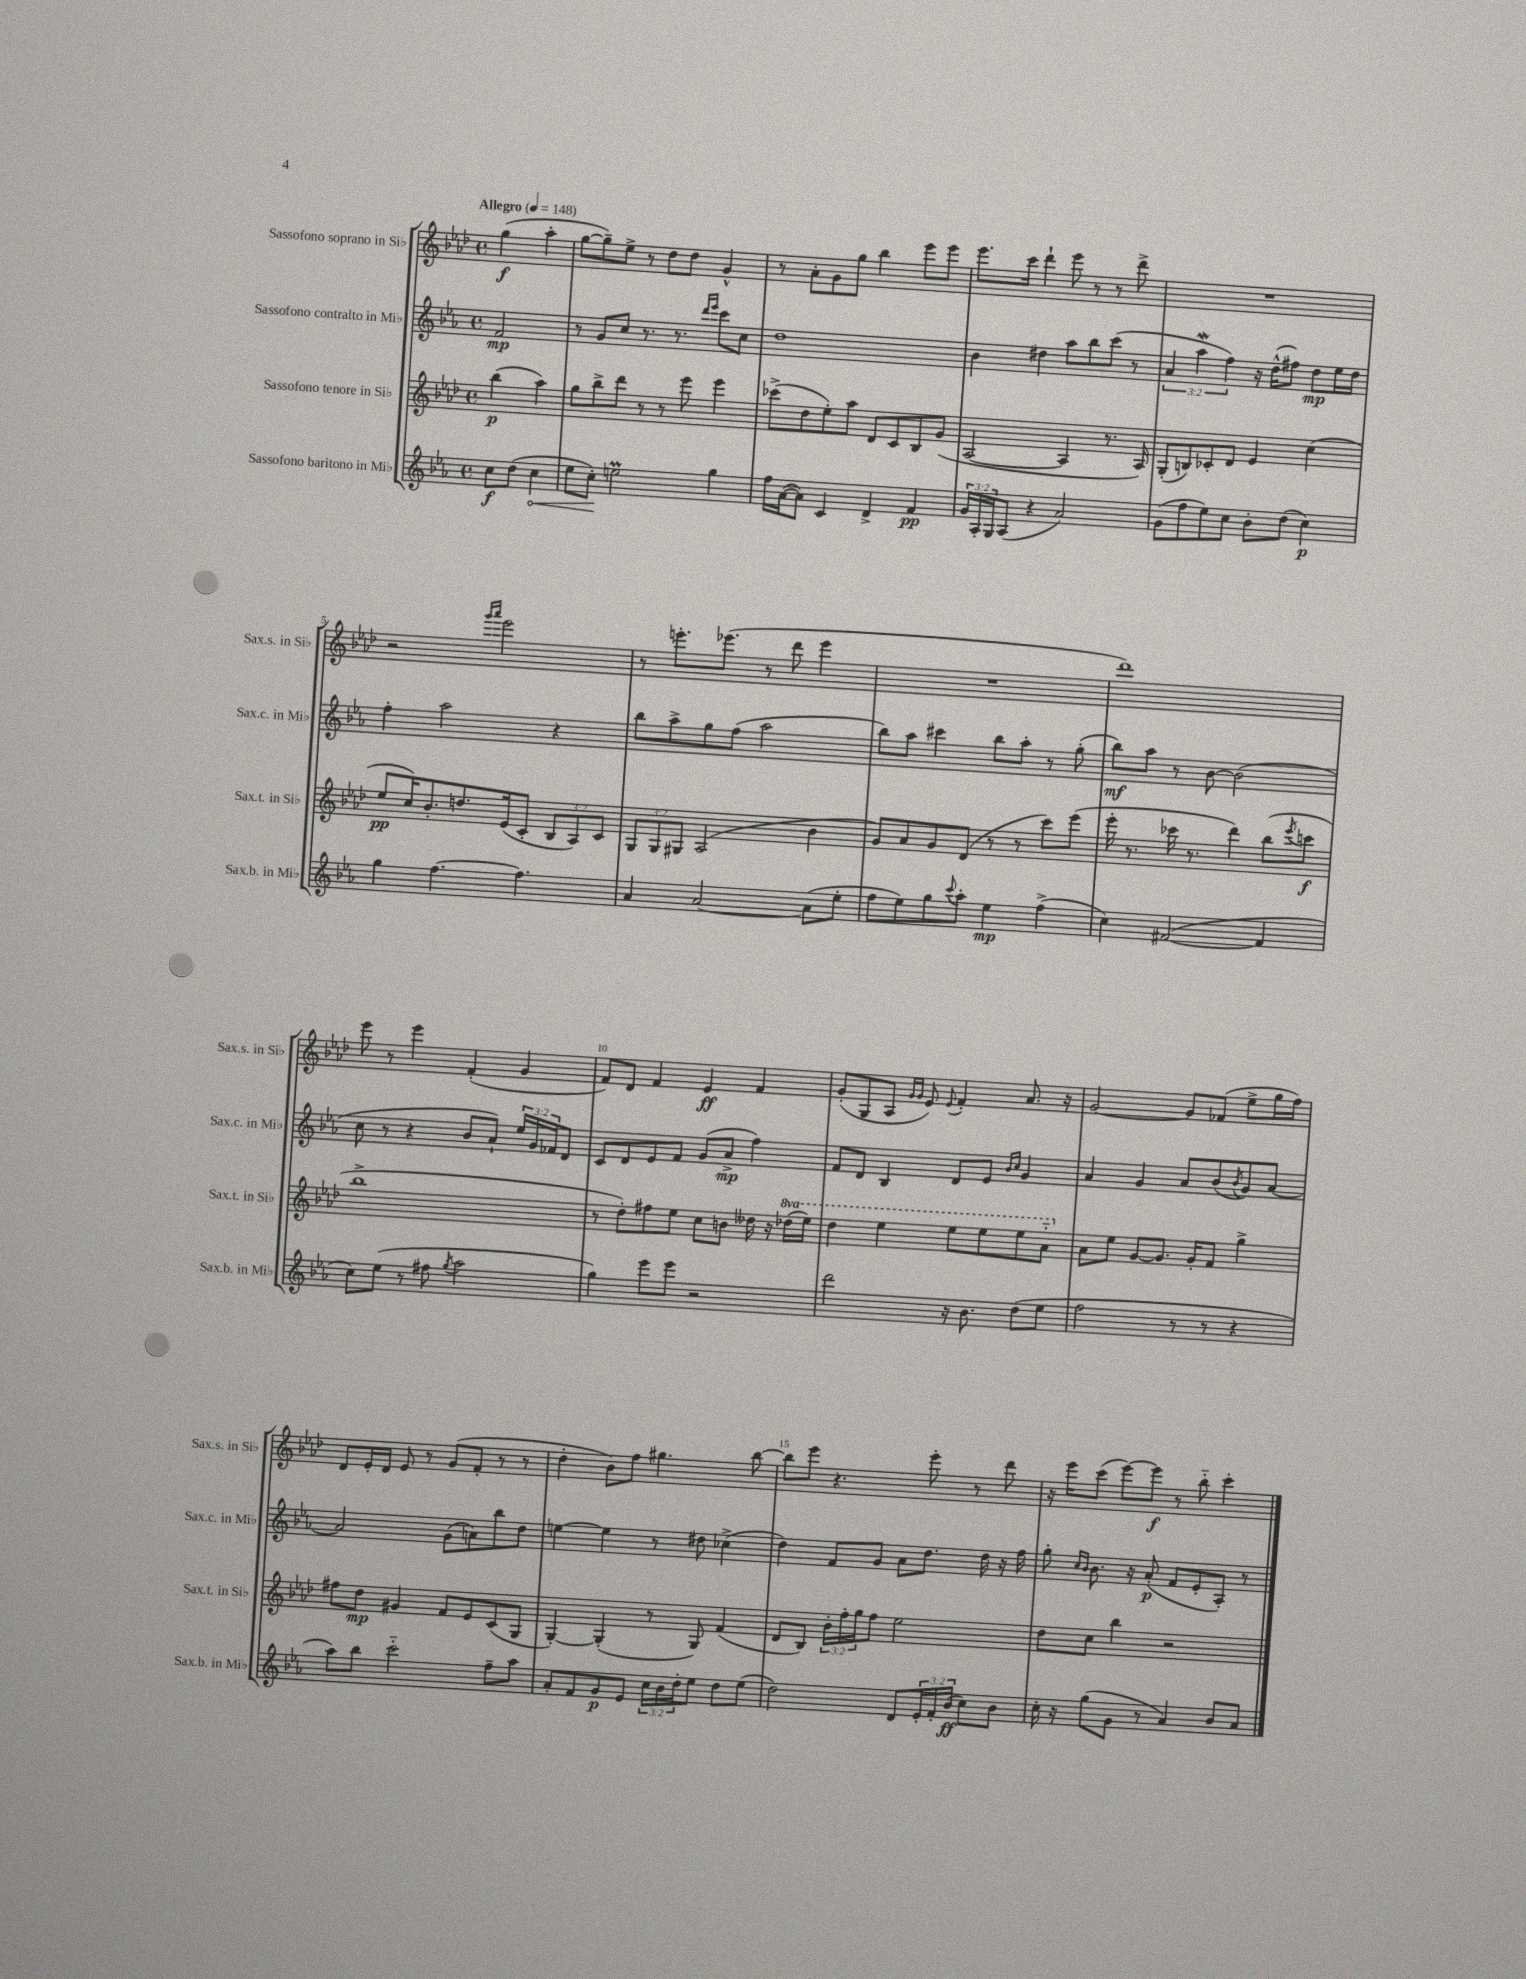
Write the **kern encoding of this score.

**kern	**dynam	**kern	**dynam	**kern	**dynam	**kern	**dynam
*part4	*part4	*part3	*part3	*part2	*part2	*part1	*part1
*staff4	*staff4	*staff3	*staff3	*staff2	*staff2	*staff1	*staff1
*I"Sassofono baritono in Mi♭	*	*I"Sassofono tenore in Si♭	*	*I"Sassofono contralto in Mi♭	*	*I"Sassofono soprano in Si♭	*
*I'Sax.b. in Mi♭	*	*I'Sax.t. in Si♭	*	*I'Sax.c. in Mi♭	*	*I'Sax.s. in Si♭	*
*clefG2	*	*clefG2	*	*clefG2	*	*clefG2	*
*k[b-e-a-]	*	*k[b-e-a-d-]	*	*k[b-e-a-]	*	*k[b-e-a-d-]	*
*M4/4	*	*M4/4	*	*M4/4	*	*M4/4	*
*met(c)	*	*met(c)	*	*met(c)	*	*met(c)	*
*MM148	*	*MM148	*	*MM148	*	*MM148	*
=	=	=	=	=	=	=	=
!	!	!	!	!	!	!LO:TX:a:B:t=Allegro	!
8cc\L	f	(4bb-\	p	2f/	mp	(4gg\	f
(8dd\J	.	.	.	.	.	.	.
!	!LO:HP:b	!	!	!	!	!	!
4cc\	<	4aa-\)	.	.	.	4aa-'\	.
=1	=1	=1	=1	=1	=1	=1	=1
8ee-\L	.	8gg\L	.	8r	.	[8gg\L	.
8cc'\J)	.	8bb-^\	.	8g/L	.	8gg~\])	.
2eenm\	[	8ddd-\J	.	8cc/J	.	8ee-^\J	.
.	.	8r	.	8.r	.	8r	.
.	.	8r	.	.	.	8dd-\L	.
.	.	.	.	8.r	.	.	.
.	.	8eee-\	.	.	.	8dd-\J	.
.	.	.	.	16qqddd/LL	.	.	.
.	.	.	.	16qqeee-/JJ	.	.	.
4gg\	.	4eee-\	.	8ccc\L	.	4g^^/	.
.	.	.	.	8cc\J	.	.	.
=2	=2	=2	=2	=2	=2	=2	=2
16ff\LL	.	(8ccc-X^\L	.	1dd	.	8r	.
([16a-\J	.	.	.	.	.	.	.
8a-\J])	.	8dd-\	.	.	.	8a-'\L	.
4c/	.	8ee-'\)	.	.	.	8g\	.
.	.	8aa-\J	.	.	.	8gg\J	.
4d^/	.	8d-/L	.	.	.	4bb-\	.
.	.	8c/	.	.	.	.	.
4f/	pp	8B-/	.	.	.	8eee-\L	.
.	.	(8g/J	.	.	.	8eee-\J	.
=3	=3	=3	=3	=3	=3	=3	=3
24g/LL	.	[2A-/	.	4b-\	.	8.eee-\L	.
24A-'/	.	.	.	.	.	.	.
24G/J	.	.	.	.	.	.	.
(8A-/J	.	.	.	.	.	.	.
.	.	.	.	.	.	16ccc\Jk	.
4r	.	.	.	4dd#X\	.	4ddd-`\	.
2a-/)	.	4A-/]	.	8aa-\L	.	8eee-\	.
.	.	.	.	8bb-\	.	8r	.
.	.	8.r	.	(8ccc\J	.	8r	.
.	.	.	.	8r	.	8ddd-^\	.
.	.	16A-/)	.	.	.	.	.
=4	=4	=4	=4	=4	=4	=4	=4
(8g\L	.	(8G'/L	.	6a-/	.	1r	.
8ff\	.	8Bn/)	.	.	.	.	.
.	.	.	.	6aa-w\	.	.	.
8ee-\)	.	8c-X'/	.	.	.	.	.
.	.	.	.	6ff\)	.	.	.
8cc\J	.	8d-/J	.	.	.	.	.
8b-'\L	.	4e-/	.	16r	.	.	.
.	.	.	.	(16dd^^\KL	.	.	.
(8dd\J	.	.	.	8ff#X\J)	.	.	.
4cc\)	p	(4cc\	.	8dd\L	mp	.	.
.	.	.	.	16ee-\L	.	.	.
.	.	.	.	16dd\JJ	.	.	.
!!LO:LB:g=z
=5	=5	=5	=5	=5	=5	=5	=5
4gg\	.	8ee-/L	pp	4ff'\	.	2r	.
.	.	16cc/K)	.	.	.	.	.
.	.	8.b-'/	.	.	.	.	.
[4.ff\	.	.	.	2aa-\	.	.	.
.	.	8.ddn/	.	.	.	.	.
.	.	.	.	.	.	16qqggg/LL	.
.	.	.	.	.	.	16qqaaa-/JJ	.
.	.	.	.	.	.	2eee-\	.
.	.	(16e-/k	.	.	.	.	.
4.ff\]	.	8c'/J	.	.	.	.	.
.	.	12B-/L	.	4r	.	.	.
.	.	12A-/)	.	.	.	.	.
.	.	12c/J	.	.	.	.	.
=6	=6	=6	=6	=6	=6	=6	=6
4a-/	.	12G/L	.	8bb-\L	.	8r	.
.	.	12G/	.	.	.	.	.
.	.	.	.	8aa-^\	.	8.eeen'\L	.
.	.	12G#X/J	.	.	.	.	.
[2a-/	.	(2A-/	.	8gg\	.	.	.
.	.	.	.	.	.	(8.eee-X\J	.
.	.	.	.	(8ff\J	.	.	.
.	.	.	.	2aa-\	.	8r	.
.	.	.	.	.	.	8ddd-\	.
(8a-\L]	.	4b-\	.	.	.	4eee-\	.
8ee-'\J	.	.	.	.	.	.	.
=7	=7	=7	=7	=7	=7	=7	=7
8ff\L	.	8g/L)	.	8bb-\L)	.	1r	.
8ee-\)	.	8a-/	.	8aa-\J	.	.	.
8gg\	.	8g/	.	4ccc#X\	.	.	.
8qqccc/	.	.	.	.	.	.	.
8aa-'\J	.	(8d-/J	.	.	.	.	.
4ee-\	mp	8r	.	8bb-\L	.	.	.
.	.	8r	.	8aa-'\J	.	.	.
(4ff^\	.	8ccc\L)	.	8r	.	.	.
.	.	(8eee-\J	.	(8gg'\	.	.	.
=8	=8	=8	=8	=8	=8	=8	=8
4cc\)	.	16eee-'\	.	8bb-\L)	mf	1ddd-)	.
.	.	8.r	.	.	.	.	.
.	.	.	.	8aa-\J	.	.	.
([2f#X/	.	16ccc-X\	.	8r	.	.	.
.	.	8.r	.	.	.	.	.
.	.	.	.	[8b-\	.	.	.
.	.	4ddd-\)	.	(2b-\]	.	.	.
4f#/]	.	(8bb-\L	.	.	.	.	.
.	.	8qeee-/	.	.	.	.	.
.	.	8cccn\J	f	.	.	.	.
!!LO:LB:g=z
=9	=9	=9	=9	=9	=9	=9	=9
8cc\L)	.	1bb-^	.	8cc\	.	8eee-\	.
(8ee-\J	.	.	.	8r	.	8r	.
8r	.	.	.	4r	.	4eee-\	.
8ff#X\	.	.	.	.	.	.	.
8qgg/	.	.	.	.	.	.	.
2aa-\	.	.	.	8b-/L	.	(4f'/	.
.	.	.	.	8a-`/J)	.	.	.
.	.	.	.	24ee-/LL	.	4g/	.
.	.	.	.	24g/	.	.	.
.	.	.	.	24f-X/J	.	.	.
.	.	.	.	8d/J	.	.	.
=10	=10	=10	=10	=10	=10	=10	=10
4gg\)	.	8r	.	8c/L	.	8f/L)	.
.	.	8dd-'\L)	.	8d/	.	8d-/J	.
8eee-\L	.	8ff#X\	.	8e-/	.	4f/	.
8eee-\J	.	8ee-\J	.	8f/J	.	.	.
2r	.	8cc\L	.	(8g/L	.	4e-/	ff
.	.	8bn\J	.	8a-^/J	mp	.	.
.	.	16dd--X\	.	4ff\)	.	4f/	.
.	.	16r	.	.	.	.	.
*	*	*8va	*	*	*	*	*
.	.	(16ddd-X\LL	.	.	.	.	.
.	.	16eee-\JJ)	.	.	.	.	.
=11	=11	=11	=11	=11	=11	=11	=11
2ddd\	.	4ddd-\	.	8f/L	.	(8g'/L	.
.	.	.	.	8d/J	.	8G/	.
.	.	4eee-\	.	4B-/	.	8A-/J	.
.	.	.	.	.	.	16qqg/LL	.
.	.	.	.	.	.	16qqg/JJ	.
.	.	.	.	.	.	8e-/)	.
.	.	.	.	.	.	8qqe-/	.
16r	.	8eee-\L	.	8d/L	.	4f'/	.
8.b-\	.	.	.	.	.	.	.
.	.	8eee-\	.	8e-/J	.	.	.
.	.	.	.	16qqb-/LL	.	.	.
.	.	.	.	16qqcc/JJ	.	.	.
(8dd\L	.	8eee-\	.	4g/	.	8.a-/	.
8ee-\J	.	8aa-\J	.	.	.	.	.
.	.	.	.	.	.	16r	.
=12	=12	=12	=12	=12	=12	=12	=12
*	*	*X8va	*	*	*	*	*
2ff\	.	8a-\L	.	4a-/	.	[2g/	.
.	.	8ee-\J	.	.	.	.	.
.	.	[8g/L	.	4g/	.	.	.
.	.	8.g/J]	.	.	.	.	.
8r	.	.	.	8a-/L	.	8g/L]	.
.	.	16g'/KL	.	.	.	.	.
8r	.	8f/J	.	(8b-/	.	(8f-X/J	.
.	.	.	.	8qb-/	.	.	.
4r	.	4gg^\	.	8g/)	.	8ee-^\L	.
.	.	.	.	[8a-/J	.	16gg\L	.
.	.	.	.	.	.	16ff\JJ)	.
!!LO:LB:g=z
=13	=13	=13	=13	=13	=13	=13	=13
8aa-\L)	.	8ff#X\L	.	2a-/]	.	8d-/L	.
8bb-\J	.	8dd-\J	mp	.	.	16e-'/L	.
.	.	.	.	.	.	16d-/JJ	.
2ccc\	.	4g#X/	.	.	.	8e-/	.
.	.	.	.	.	.	8r	.
.	.	8f/L	.	(8g\L	.	(8g/L	.
.	.	8e-/	.	8an\)	.	8f'/J	.
8ff~\L	.	(8c/	.	8bb-\	.	8r	.
8aa-\J	.	8G/J	.	8dd\J	.	8r	.
=14	=14	=14	=14	=14	=14	=14	=14
8a-'/L	.	[4G'/)	.	[4een\	.	4dd-'\	.
8f/	.	.	.	.	.	.	.
8g/	p	(4G'/]	.	4ee\]	.	8b-\L)	.
8e-/J	.	.	.	.	.	8ff\J	.
24cc\LL	.	8r	.	8r	.	4.gg#X\	.
24b-\	.	.	.	.	.	.	.
24dd'\J	.	.	.	.	.	.	.
8ee-\J	.	8G/)	.	8dd#X\	.	.	.
8dd\L	.	(4f/	.	(4cc-X^\	.	.	.
(8ee-\J	.	.	.	.	.	[8bb-\	.
=15	=15	=15	=15	=15	=15	=15	=15
2dd\)	.	8d-/L	.	4dd\)	.	8bb-\L]	.
.	.	8B-/J)	.	.	.	8eee-\J	.
.	.	24b-'\LL	.	8f/L	.	4.r	.
.	.	24ff'\	.	.	.	.	.
.	.	24gg\J	.	.	.	.	.
.	.	8ff\J	.	8g/J	.	.	.
8d/L	.	2ee-\	.	8a-\L	.	.	.
24e-'/L	.	.	.	8.dd\J	.	8eee-'\	.
24f'/	.	.	.	.	.	.	.
(24b-/JJ	ff	.	.	.	.	.	.
8cc\L)	.	.	.	.	.	8r	.
.	.	.	.	16dd\	.	.	.
8b-\J	.	.	.	16r	.	8ddd-\	.
.	.	.	.	16ff\	.	.	.
=16	=16	=16	=16	=16	=16	=16	=16
16cc'\	.	8dd-\L	.	8gg'\	.	16r	.
16r	.	.	.	.	.	16eee-\KL	.
.	.	.	.	16qqcc/LL	.	.	.
.	.	.	.	16qqb-/JJ	.	.	.
(8gg\L	.	8cc\J	.	8.b-\	.	(8ccc\J	.
8g\J	.	4bb-\	.	.	.	[8eee-\L)	.
.	.	.	.	16r	.	.	.
8r	.	.	.	(8a-'/	p	8eee-\J]	f
4a-/)	.	2r	.	8f/L	.	8r	.
.	.	.	.	8e-'/	.	8bb-\	.
8b-/L	.	.	.	8A-'/J)	.	4ccc'\	.
8a-/J	.	.	.	8r	.	.	.
==	==	==	==	==	==	==	==
*-	*-	*-	*-	*-	*-	*-	*-
